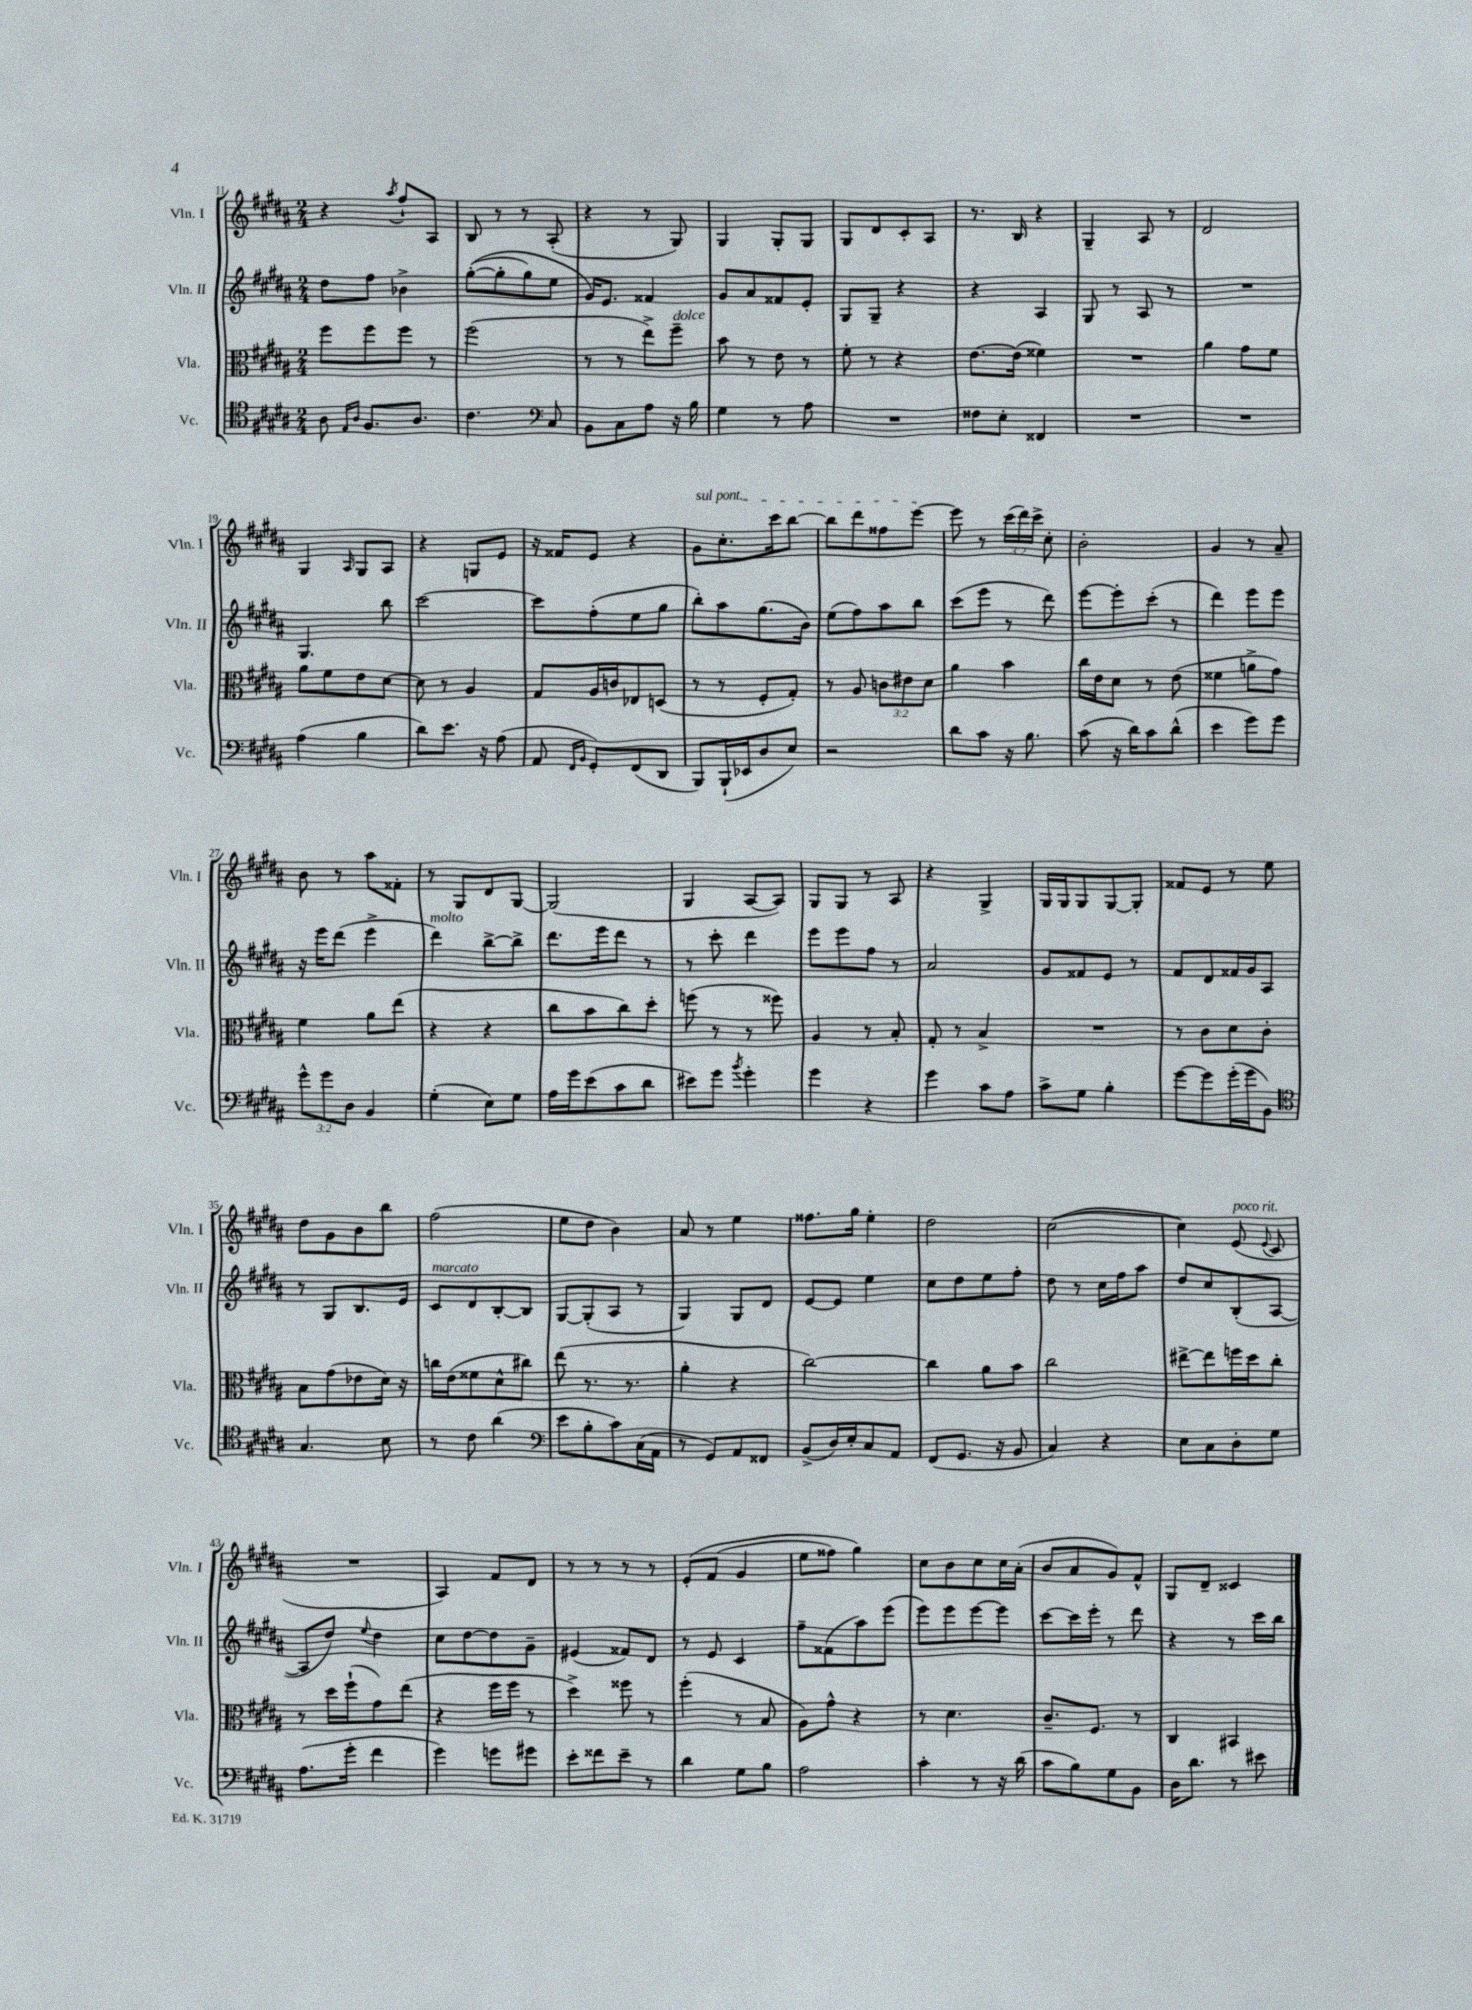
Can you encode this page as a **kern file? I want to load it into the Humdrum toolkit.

**kern	**kern	**kern	**kern
*staff4	*staff3	*staff2	*staff1
*clefC4	*clefC3	*clefG2	*clefG2
*k[f#c#g#d#a#]	*k[f#c#g#d#a#]	*k[f#c#g#d#a#]	*k[f#c#g#d#a#]
*M2/4	*M2/4	*M2/4	*M2/4
8A#	8ff#	8dd#	4r
16qqE	.	.	.
16qqA#	.	.	.
8.F#	8ff#	8ff#	.
.	.	.	8qaa#
.	8ff#	4b-^	8ff#`
8.A#	.	.	.
.	8r	.	8A#
=	=	=	=
4.c#	(2ff#	&(([8gg#'	8B
.	.	8gg#']	8r
.	.	8gg#)	8r
*clefF4	*	*	*
8C#	.	8ee	(8A#'
=	=	=	=
8BB	8r	16g#&)	4r
.	.	8.e	.
8C#	8r	.	.
8A#	8ee^)	4f##	8r
16r	8ff#~	.	8G#)
16B	.	.	.
=	=	=	=
4G#	8b	8g#	4G#
.	8r	8a#	.
8r	8e	8f##	8G#'
8A#	8r	8e'	8G#
=	=	=	=
2r	8f#'	8G#	8G#
.	8r	8G#~	8d#
.	4r	4r	8c#'
.	.	.	8A#
=	=	=	=
8F##	[8.e	4r	8.r
8E'	.	.	.
.	(16e]	.	16B
4FF##	4f##)	4A#	4r
=	=	=	=
2r	2r	8G#	4G#~
.	.	8r	.
.	.	8A#	8A#
.	.	8r	8r
=	=	=	=
2r	4a#	2r	2d#
.	8g#	.	.
.	8f#	.	.
=	=	=	=
(4A#	8a#	4.G#	4G#
.	8f#	.	.
.	.	.	16qqA#
4B	8e	.	8G#
.	[8d#	8bb	8A#
=	=	=	=
8d#)	8d#]	[2ccc#	4r
8.e	8r	.	.
.	4A#	.	8G
16r	.	.	.
(8A#	.	.	8e
=	=	=	=
8AA#	8G#	8ccc#]	16r
.	.	.	16f##
16qqFF#	.	.	.
16qqBB	.	.	.
8GG#')	16A#	(8ff#'	8e
.	16c	.	.
(8FF#	8E-	8ee	4r
8DD#	(8D	8gg#	.
=	=	=	=
8BBB)	8r	8bb')	8g#
(16BBB`	8r	8aa#	8.cc#'
16EE-	.	.	.
8D#	8F#'	(8.gg#	.
.	.	.	16ccc#
8E)	8G#')	.	[8bb
.	.	16b)	.
=	=	=	=
2r	8r	(8ee	8bb]
.	8A#	8ff#)	8ddd#
.	12c	8aa#	8ff##
.	12e#	.	.
.	.	8bb	[8eee
.	12d#	.	.
=	=	=	=
8d#	4a#	(8ccc#	8eee]
8c#	.	8eee	8r
16r	4b	8r	(24ccc#
.	.	.	24ddd#)
8.B	.	.	.
.	.	.	24ccc#^
.	.	8ddd#)	8cc#'
=	=	=	=
(8c#	16cc#	[8eee	2b'
.	16e	.	.
16r	8d#	8eee']	.
16d#)	.	.	.
8c#	8r	(8ccc#'	.
(8d#^^	(8e	8r	.
=	=	=	=
4e	4f##	4ddd#)	4g#
8g#)	8a^	8eee	8r
8g#	8g#)	8eee	8a#~
=	=	=	=
12g#^^	4f#	16r	8b
.	.	16eee	.
12g#	.	.	.
.	.	(8ddd#	8r
12D#	.	.	.
4BB	8a#	4eee^	8aa#
.	(8ee	.	8f##'
=	=	=	=
(4G#'	4r	4ddd#)	8r
.	.	.	8G#
8E)	4r	[8bb^	8d#
8G#	.	8bb^]	[8G#
=	=	=	=
16A#	8cc#	8.ddd#	(2G#]
16g#	.	.	.
(8e	8b	.	.
.	.	16eee	.
8c#	8cc#)	8ddd#	.
8d#	8dd#'	8r	.
=	=	=	=
8e#)	(8ff	8r	4G#
8g#	8r	8ccc#'	.
8qb	.	.	.
4g#'	8r	4ddd#	[8A#
.	8ff##)	.	8A#])
=	=	=	=
4g#	4A#	8eee	8G#
.	.	8eee	8G#
4r	8r	8ff#	8r
.	8B'	8r	8A#
=	=	=	=
4g#	8G#'	2a#	4r
.	8r	.	.
8c#	4B^	.	4G#^
8A#	.	.	.
=	=	=	=
8c#^	2r	8g#	16G#
.	.	.	16G#
8G#	.	8f##	8G#
4B'	.	8e	[8G#
.	.	8r	8G#']
=	=	=	=
[8g#	8r	8f#	8f##
8g#]	8c#	8d#	8e
(16g#'	8d#	16f##	8r
16g#	.	16g#	.
8BB)	8c#'	8A#	8ee
=	=	=	=
*clefC4	*	*	*
4.G#	8B	8r	8dd#
.	(8g#	8G#	8g#
.	8e-	8.B	8b
8B	16d#)	.	8bb
.	16r	16e	.
=	=	=	=
8r	16cc	8c#	(2ff#
.	(16e	.	.
8c#	8f##	8d#	.
(4a#	8d#^^	[8B'	.
.	8cc#)	8B]	.
=	=	=	=
*clefF4	*	*	*
8e	(8ee	[8G#	8ee
8B'	8.r	(8G#']	8dd#
8c#)	.	8A#	4b)
.	8.r	.	.
(16C#	.	8r	.
16AA#	.	.	.
=	=	=	=
8r	4a#'	4G#)	8a#
8GG#)	.	.	8r
8AA#	4r	8G#	4ee
8FF##	.	8d#	.
=	=	=	=
(8BB^	[2cc#)	[8e	8.ff##
16D#)	.	8e]	.
16E'	.	.	16gg#
8C#	.	4ee	4ee'
8AA#	.	.	.
=	=	=	=
(8FF#	4cc#]	8cc#	2dd#
8.GG#	.	8dd#	.
.	8a#	8ee	.
16r	.	.	.
8BB	8b	8ff#'	.
=	=	=	=
4C#)	2cc#	8dd#	([2cc#
.	.	8r	.
4r	.	16cc#	.
.	.	16ff#	.
.	.	8aa#	.
=	=	=	=
8E	[8ee#^	8dd#	4cc#])
8C#	8ee#]	8cc#	.
8D#'	16ff	(8B'	(8e
.	16dd#	.	.
.	.	.	8qqe
8G#	8cc#'	[8A#	8c#
=	=	=	=
(8.A#	8r	8A#]	2r
.	16dd#	8dd#)	.
16g#'	(16ff#`	.	.
.	.	8qqee	.
4f#	8g#)	4dd#	.
.	(8ee	.	.
=	=	=	=
4g#)	4r	8cc#	4A#)
.	.	[8dd#	.
8g	16ff#	8dd#]	8f#
.	16ff#	.	.
8g#	8r	8g#~	8d#
=	=	=	=
8e'	4dd#^)	(4e#	8r
8f##	.	.	8r
8e~	8ff##	8f##)	8r
8r	8r	8d#	8r
=	=	=	=
4d#	(4ff#'	8r	&(8e'
.	.	8e	(8f#
8G#	8r	4c#	4g#
8B	8B	.	.
=	=	=	=
2A#	8A#)	8ff#~	8ee
.	8g#^^	(8f##	8ff##)
.	4r	8aa#)	4gg#&)
.	.	(8eee	.
=	=	=	=
4c#'	8r	8eee)	8cc#
.	4.d#	8eee	8b
8r	.	[8eee	8cc#
16r	.	8eee]	16cc#
(16d#	.	.	(16a#'
=	=	=	=
8c#	8.c#~	[8ccc#	8b
8B)	.	16ccc#]	8a#
.	8.F#	16eee'	.
8G#	.	8r	8g#)
8BB	8r	8ddd#	8f#^^
=	=	=	=
16D#	4C#	4r	8G#
8.d#	.	.	.
.	.	.	8d#~
8r	4BB#	8r	4c##
8e#	.	16ccc#	.
.	.	16bb	.
==	==	==	==
*-	*-	*-	*-
